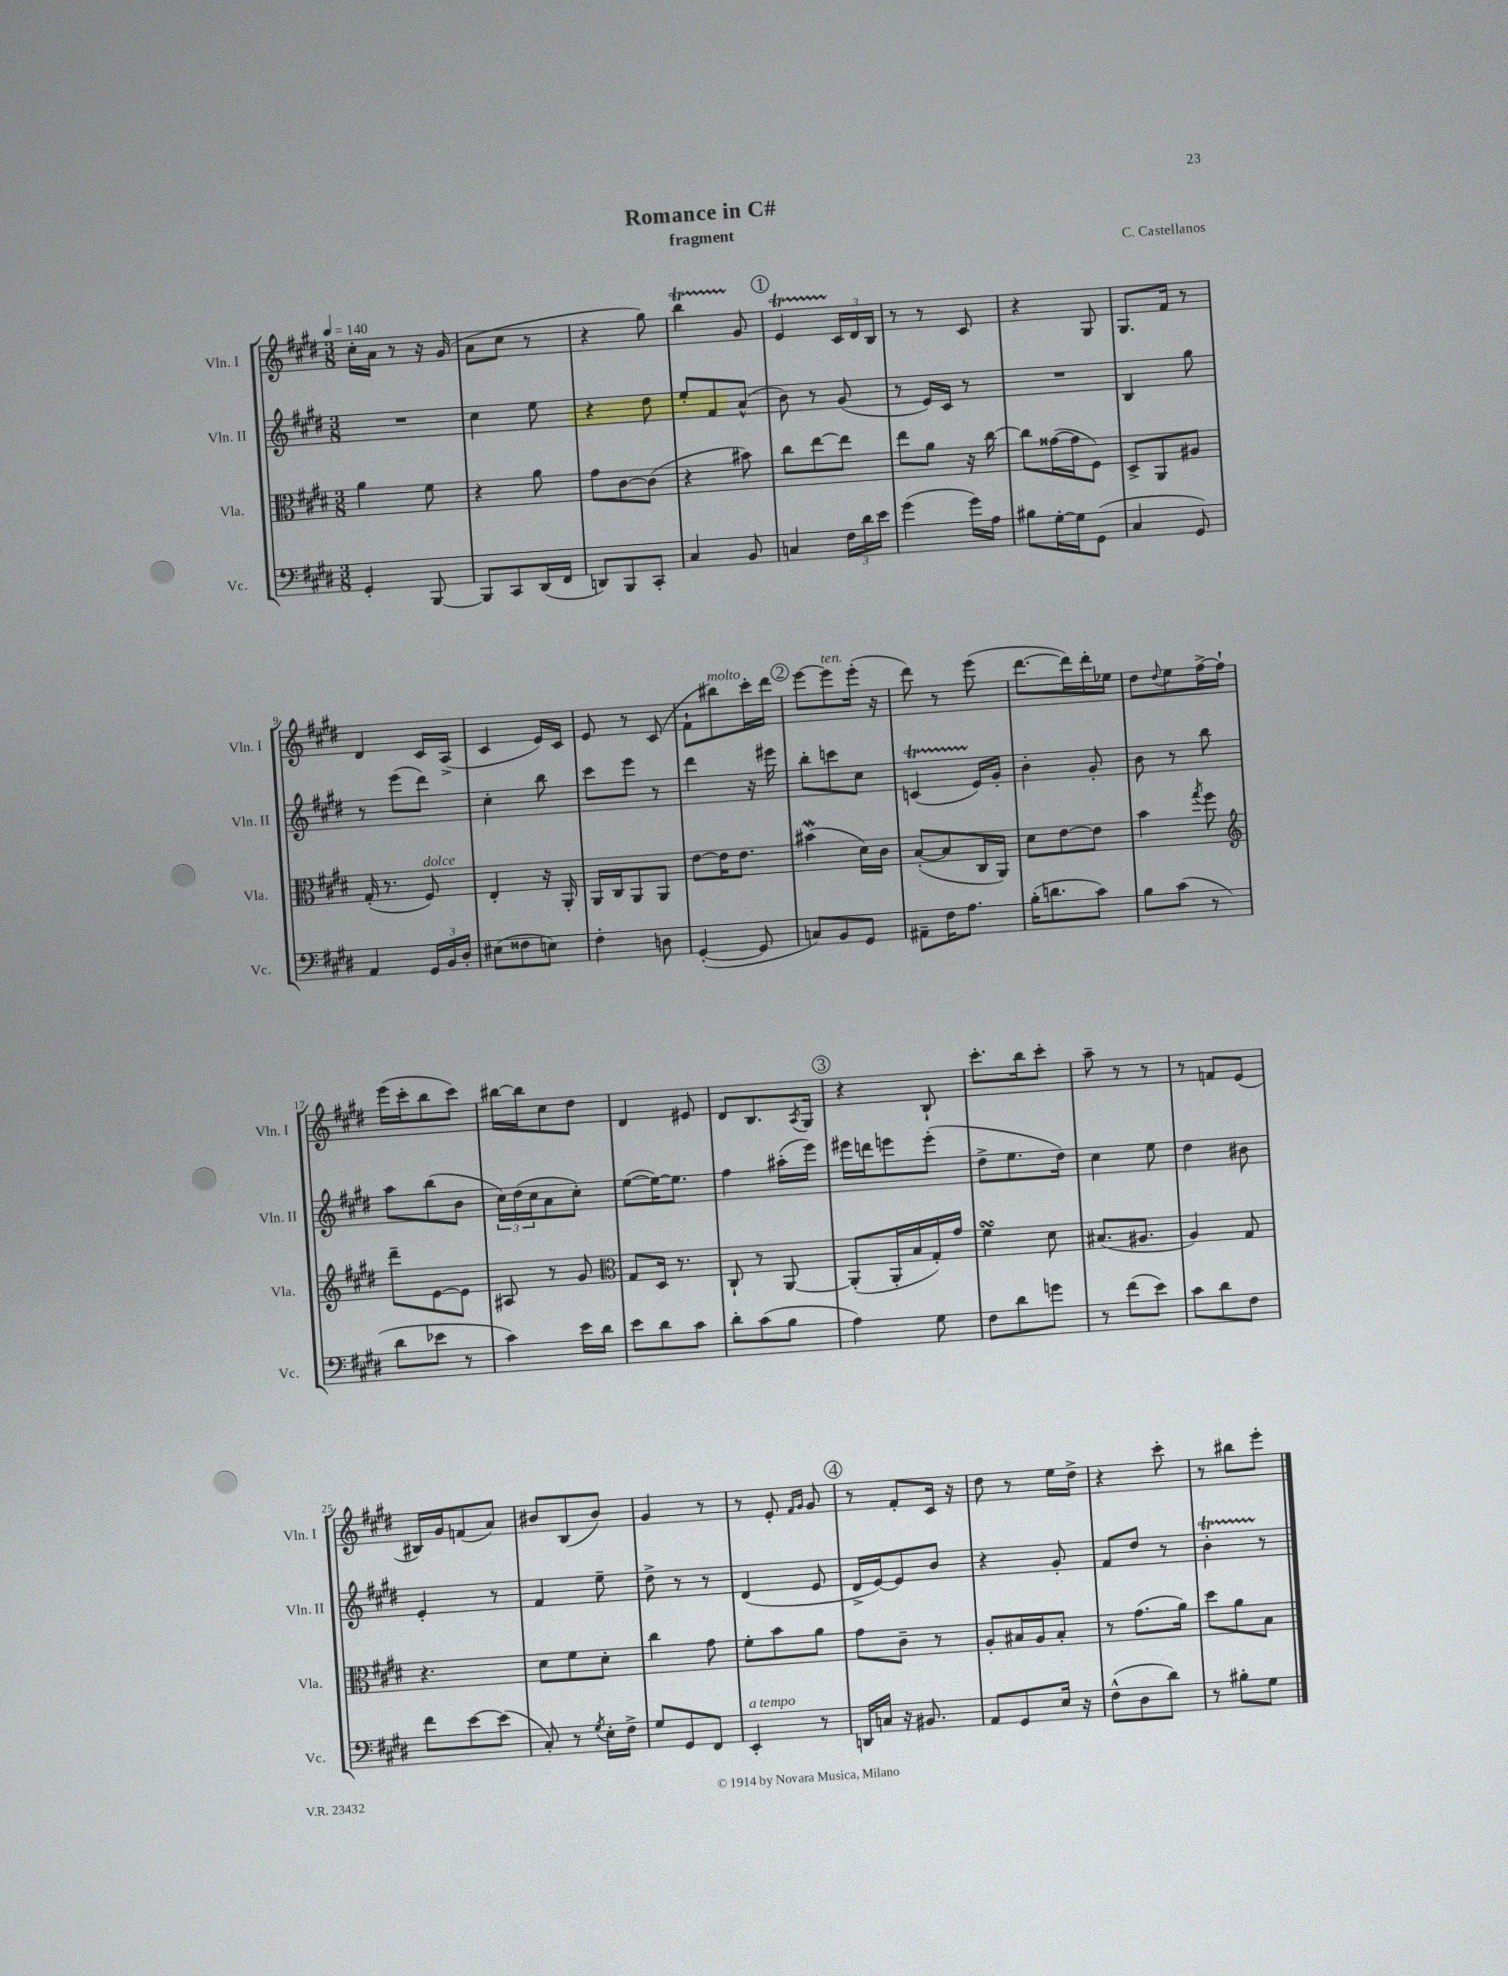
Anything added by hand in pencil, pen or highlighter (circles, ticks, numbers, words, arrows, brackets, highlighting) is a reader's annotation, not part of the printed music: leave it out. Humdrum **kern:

**kern	**kern	**kern	**kern
*staff4	*staff3	*staff2	*staff1
*clefF4	*clefC3	*clefG2	*clefG2
*k[f#c#g#d#]	*k[f#c#g#d#]	*k[f#c#g#d#]	*k[f#c#g#d#]
*M3/8	*M3/8	*M3/8	*M3/8
*MM140	*MM140	*MM140	*MM140
4GG#'	4a	4.r	16cc#'
.	.	.	16a
.	.	.	8r
[8BBB	8f#	.	16r
.	.	.	(16g#
=	=	=	=
8BBB]	4r	4cc#	8a
8CC#	.	.	8cc#
(16DD#	8a	8ee	8r
16FF#	.	.	.
=	=	=	=
8DD)	8g#	4r	4r
8BBB	[8c#	.	.
8CC#'	(8c#]	8dd#	8gg#)
=	=	=	=
4C#	4r	8ee'	4bb
.	.	8f#	.
8BB	8b#)	(8a^^	8g#
=	=	=	=
4C	8cc#	8b)	4e
.	[8ee	8r	.
24F#	8ee]	(8g#	24c#
24d#	.	.	24d#
24e	.	.	24B
=	=	=	=
(4g#	8ee	8r	8r
.	8a	16e)	8r
.	.	16c#	.
16g#)	16r	8r	8c#
16A	[16cc#	.	.
=	=	=	=
8B#	8cc#]	4.r	4r
[16G#'	([16g##	.	.
16G#]	16g##]	.	.
(8GG#	8F#)	.	8G#
=	=	=	=
4C#	8D#^	4B	8.G#
.	8AA	.	.
.	.	.	16f#
8GG#)	8A#	8gg#	8r
=	=	=	=
4AA	(16G#'	8r	4d#
.	8.r	.	.
.	.	(8eee	.
24GG#	8F#)	8ddd#)	16c#
24BB	.	.	.
.	.	.	(16A^
24D#'	.	.	.
=	=	=	=
(8E#	4E'	4cc#'	4c#
8F##	.	.	.
8E)	16r	8bb	16e)
.	16AA'	.	16c#
=	=	=	=
4F#'	16AA	8ccc#	8e
.	16C#	.	.
.	8AA	8eee	8r
8D	8AA	8r	(8c#
=	=	=	=
([4GG#'	[8e	4ddd#	8f#`
.	16e]	.	8bb#)
.	8.e	.	.
8GG#]	.	16r	16ccc#'
.	.	16eee#	16ddd#
=	=	=	=
8C)	(4b#	8bb'	[8eee
8BB	.	8ccc	8eee]
8GG#	16d#)	8cc#	(16eee'
.	16c#	.	16r
=	=	=	=
8AA#~	([8B'	(4c	8ddd#)
16F#	8B]	.	8r
8.A	.	.	.
.	16C#	16e)	(8eee
.	16AA)	16g#'	.
=	=	=	=
(16B'	8d#	4b'	[8.ddd#
8.d	.	.	.
.	[8e	.	.
.	.	.	16ddd#])
8c#)	8e]	8g#'	16ddd#'
.	.	.	16ee-
=	=	=	=
8B	4b	8b	8dd#
.	.	.	8qqdd#
(8c#	.	8r	8ee
.	8qgg#	.	.
8r	8ff#	8bb	[16ff#^
.	.	.	16ff#`]
=	=	=	=
*	*clefG2	*	*
8d#	8ddd#~	8aa	(16eee
.	.	.	16ccc#'
8e-	[8e	(8bb	8bb
8r	8e]	8b	8ccc#)
=	=	=	=
4c#)	8A#	24cc#)	[16bb#
.	.	(24dd#	.
.	.	.	16bb#]
.	.	24cc#	.
.	8r	8a	8cc#
16e	8g#	8cc#')	8dd#
16d#	.	.	.
=	=	=	=
*	*clefC3	*	*
8e	8G#	([8ee	4d#
8d#	16D#	16ee_)	.
.	8.r	8.ee]	.
8c#	.	.	8e#
=	=	=	=
8d#'	8C#`	4ff#	8d#
(8c#	8r	.	8.B
8B	[8AA	(16aa#'	.
.	.	.	8qA
.	.	16eee)	16G#
=	=	=	=
4A)	(8AA']	16eee#	4r
.	.	16ddd	.
.	16AA'	8eee	.
.	16B	.	.
8G#	16G#')	(8eee'	8B`
.	16g#	.	.
=	=	=	=
8F#	4f#	8dd#^	8.ccc#'
8d#	.	8.ee	.
.	.	.	16bb
8g	8d#	.	8ccc#'
.	.	16dd#)	.
=	=	=	=
8r	(8.B#	4cc#	8aa~
(8f#	.	.	8r
.	8.A#	.	.
8e)	.	8ee	8r
=	=	=	=
8c#	4A)	4dd#	8r
8d#	.	.	8f
8F#	8G#	8b#	(8e
=	=	=	=
8f#	4.r	4e'	16B#)
.	.	.	16g#
[8e	.	.	(8f
(8e]	.	8r	8a)
=	=	=	=
8C#')	8d#	4f#	8b#
8r	8f#	.	(8B
8qG#	.	.	.
16E'	8d#'	8ee~	8b#)
16F#^	.	.	.
=	=	=	=
8G#	4cc#	8dd#^	4g#
8GG#	.	8r	.
8FF#	8g#	8r	8r
=	=	=	=
4EE'	8f#'	(4d#	8r
.	8b	.	8e'
.	.	.	16qqf#
.	.	.	16qqg#
8r	8a	8e	8g#
=	=	=	=
16DD	8g#	16d#^	8r
16C	.	[16e)	.
16r	8c#~	8e]	8f#'
8.BB#	.	.	.
.	8r	8b	16c#
.	.	.	16r
=	=	=	=
8AA	8A'	4r	8dd#
8GG#	16B#	.	8r
.	16A	.	.
16E	8B#'	8g#'	16ee
16r	.	.	16dd#^
=	=	=	=
(8F#^^	8r	8f#	4r
8D#	(8.g#	8dd#	.
8d#)	.	8r	8ccc#'
.	16a)	.	.
=	=	=	=
8r	8dd#	4b'	8r
8B#'	8a	.	8bb#
8G#	8B	8r	8eee'
==	==	==	==
*-	*-	*-	*-
